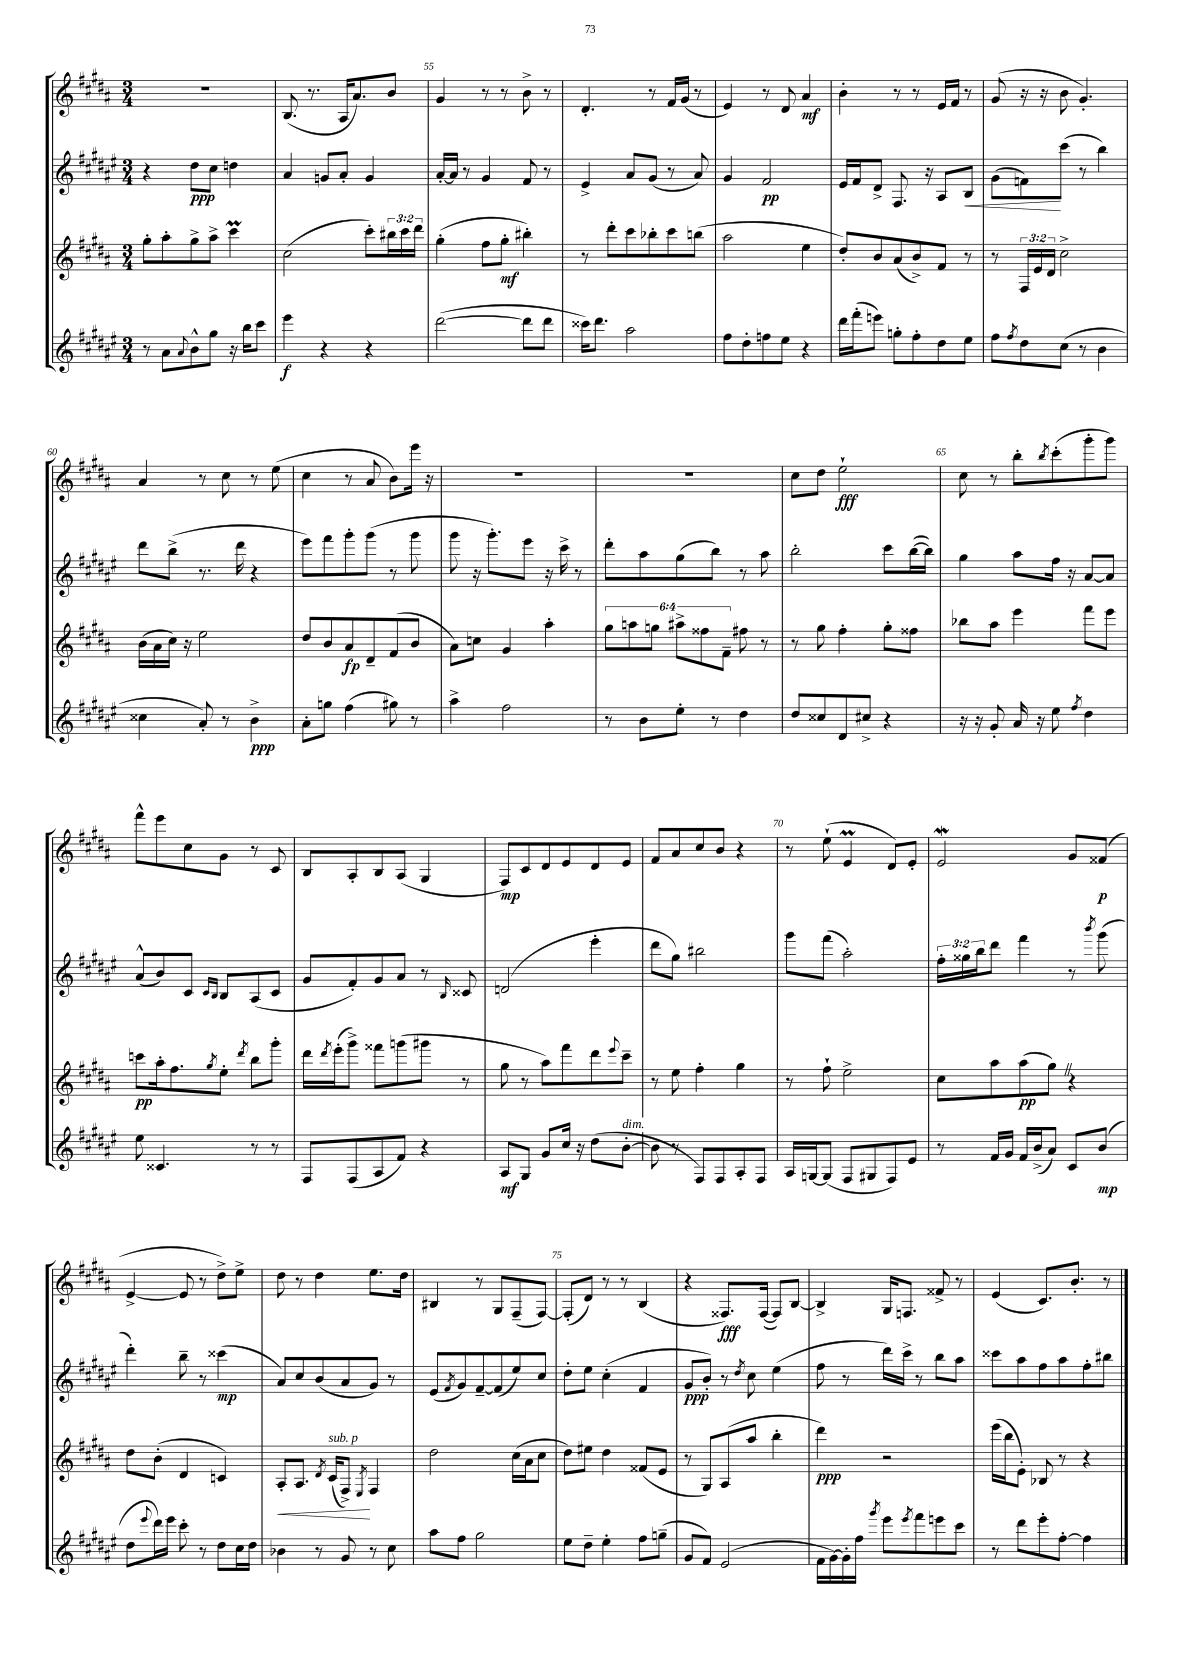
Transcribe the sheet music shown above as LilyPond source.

<<
\new StaffGroup <<
\new Staff = "s0" {
    \clef treble \key b \major \numericTimeSignature \time 3/4
    r2. |
    b8.( r8. ais16 ais'8.) b'8 |
    gis'4 r8 r8 b'8-> r8 |
    dis'4.-. r8 fis'16 gis'16( r8 |
    e'4) r8 dis'8 ais'4\mf |
    b'4-. r8 r8 e'16 fis'16 r8 |
    gis'8( r16 r16 b'8 gis'4.-.) |
    ais'4 r8 cis''8 r8 e''8( |
    cis''4 r8 ais'8 b'8) e'''16 r16 |
    R2. |
    R2. |
    cis''8 dis''8 e''2-!\fff |
    cis''8 r8 b''8-. \acciaccatura { b''8 } cis'''8-.( gis'''8-. gis'''8) |
    fis'''8-^ e'''8 cis''8 gis'8 r8 cis'8 |
    b8 ais8-. b8 ais8( gis4 |
    fis8\mp) cis'8 dis'8 e'8 dis'8 e'8 |
    fis'8 ais'8 cis''8 b'8 r4 |
    r8 e''8-!( e'4\prall dis'8) e'8-. |
    e'2\mordent gis'8 fisis'8\p( |
    e'4~-> e'8 r8 dis''8->) e''8-> |
    dis''8 r8 dis''4 e''8. dis''16 |
    bis4 r8 gis8 fis8--( fis8~) |
    fis8-.( dis'8) r8 r8 b4( |
    r4 fisis8.\fff) fisis16~( fisis8) b8~ |
    b4-> gis16 f8. fisis'8-> r8 |
    e'4( cis'8.) b'8.-. r8 \bar "|." |
}
\new Staff = "s1" {
    \clef treble \key fis \major \numericTimeSignature \time 3/4 \override Staff.TupletNumber.text = #tuplet-number::calc-fraction-text
    r4 dis''8\ppp cis''8 d''4 |
    ais'4 g'8 ais'8-. g'4 |
    ais'16~-. ais'16 r8 gis'4 fis'8 r8 |
    eis'4-> ais'8 gis'8( r8 ais'8) |
    gis'4 fis'2\pp |
    eis'16 fis'16 dis'8-> fis8. r16 ais8 b8\< |
    gis'8( f'8\!) cis'''8( r8 b''4) |
    dis'''8 b''8->( r8. dis'''16 r4 |
    eis'''8) fis'''8 gis'''8-. gis'''8( r8 gis'''8 |
    gis'''8 r16 gis'''8.-.) eis'''8 r16 cis'''16-> r8 |
    dis'''8-. ais''8 gis''8( b''8) r8 ais''8 |
    b''2-. cis'''8 b''16~( b''16) |
    gis''4 ais''8 fis''16 r16 ais'8~ ais'8 |
    ais'8-^( b'8) cis'8 \grace { cis'16 b16 } b8 ais8( cis'8 |
    gis'8 fis'8-.) gis'8 ais'8 r8 \grace { b16 } cisis'8 |
    d'2( eis'''4-. |
    dis'''8 gis''8) bis''2 |
    gis'''8 fis'''8( ais''2-.) |
    \tuplet 3/2 { fis''16-. gisis''16 b''16 } dis'''8 fis'''4 r8 \acciaccatura { b'''8 } gis'''8( |
    dis'''4-.) b''8-- r8 cisis'''4\mp( |
    ais'8) cis''8 b'8( ais'8 gis'8) r8 |
    eis'8( \acciaccatura { fis'8 } gis'8) fis'8~-- fis'8( eis''8) cis''8 |
    dis''8-. eis''8 cis''4-.( fis'4 |
    gis'8\ppp b'8-.) r8 \acciaccatura { dis''8 } cis''8 eis''4( |
    fis''8 r8 dis'''16) cis'''16-> r8 b''8 ais''8 |
    cisis'''8 ais''8 fis''8 ais''8 fis''8-. bis''8 \bar "|." |
}
\new Staff = "s2" {
    \clef treble \key b \major \numericTimeSignature \time 3/4 \override Staff.TupletNumber.text = #tuplet-number::calc-fraction-text
    gis''8-. ais''8-. gis''8-> ais''8-> cis'''4\prall |
    cis''2( cis'''8-.) \tuplet 3/2 { bis''16 cis'''16 dis'''16 } |
    gis''4-.( fis''8 gis''8-.\mf bis''4-.) |
    r8 dis'''8-. cis'''8 bes''8-. cis'''8 b''8( |
    ais''2 e''4 |
    dis''8-.) b'8 ais'8( b'8->) fis'8 r8 |
    r8 \tuplet 3/2 { fis16 e'16 dis'16 } cis''2-> |
    b'16( ais'16 cis''16) r16 e''2 |
    dis''8 b'8 ais'8\fp dis'8-- fis'8( b'8 |
    ais'8) c''8 gis'4 ais''4-. |
    \tuplet 6/4 { gis''8 a''8 g''8 ais''8-> fisis''8 fis'8-- } fis''8 r8 |
    r8 gis''8 fis''4-. gis''8-. fisis''8 |
    bes''8 ais''8 e'''4 fis'''8 e'''8 |
    c'''8\pp ais''16-. fis''8. \acciaccatura { gis''8 } e''8-. \acciaccatura { dis'''8 } b''8 gis'''8-. |
    dis'''16 \acciaccatura { dis'''8 } e'''16-.( gis'''8->) fisis'''8 g'''8( gis'''8 r8 |
    gis''8 r8 ais''8) fis'''8 dis'''8 \appoggiatura { e'''8 } cis'''8-- |
    r8 e''8 fis''4-. gis''4 |
    r8 fis''8-! e''2-> |
    cis''8 ais''8 ais''8\pp( gis''8) \once \override BreathingSign.text = \markup { \musicglyph "scripts.caesura.straight" } \breathe r4 |
    dis''8 b'8-.( dis'4 c'4) |
    ais8-.\< ais8. \acciaccatura { dis'8 } cis'16^\markup { \italic "sub. p" }( fis8->\!) \acciaccatura { e8 } fis4 |
    dis''2 cis''16( ais'16 cis''8 |
    dis''8) eis''8 dis''4 fisis'8( e'8 |
    r8 gis8) ais8( ais''8 b''4-. |
    dis'''4\ppp) r2 |
    e'''16( b''16 e'8-.) bes8 r8 r4 \bar "|." |
}
\new Staff = "s3" {
    \clef treble \key fis \major \numericTimeSignature \time 3/4
    r8 ais'8 \appoggiatura { ais'8 } b'8-^ gis''8 r16 b''16 cis'''8 |
    eis'''4\f r4 r4 |
    dis'''2~( dis'''8 dis'''8 |
    cisis'''16) dis'''8. ais''2 |
    fis''8 dis''8-. f''8 eis''8 r4 |
    dis'''16 fis'''16-.( e'''8) g''8-. fis''8-. dis''8 eis''8 |
    fis''8 \acciaccatura { fis''8 } dis''8 cis''8( r8 b'4 |
    cisis''4 ais'8-.) r8 b'4->\ppp |
    ais'8-. g''8 fis''4( gis''8) r8 |
    ais''4-> fis''2 |
    r8 b'8 eis''8-. r8 dis''4 |
    dis''8 cisis''8 dis'8 cis''8-> r4 |
    r16 r16 gis'8-. ais'16 r16 eis''8 \acciaccatura { fis''8 } dis''4 |
    eis''8 cisis'4. r8 r8 |
    fis8 fis8( ais8 fis'8) r4 |
    ais8\mf gis8 gis'8 cis''16 r16 dis''8( b'8~-.^\markup { \italic "dim." } |
    b'8 r8 fis8) fis8 ais8-. fis8 |
    ais16 g16~ g8( fis8 gis8 fis8) eis'8 |
    r8 fis'16 gis'16 fis'16 b'16->( ais'8) cis'8 b'8\mp( |
    dis''8 \appoggiatura { eis'''8 } dis'''16) eis'''16 cis'''8-. r8 dis''8 cis''16 dis''16 |
    bes'4 r8 gis'8 r8 cis''8 |
    ais''8 fis''8 gis''2 |
    eis''8 dis''8-- eis''4-. fis''8 g''8--( |
    gis'8 fis'8) eis'2( |
    fis'16 gis'16~) gis'16-. fis''16 \acciaccatura { gis'''8 } eis'''8 \acciaccatura { eis'''8 } fis'''8 e'''8 cis'''8 |
    r8 dis'''8 eis'''8-. fis''8~-. fis''4 \bar "|." |
}
>>
>>
\layout { \context { \Score currentBarNumber = #53 \override BarNumber.break-visibility = ##(#f #t #t) barNumberVisibility = #(every-nth-bar-number-visible 5) } }
